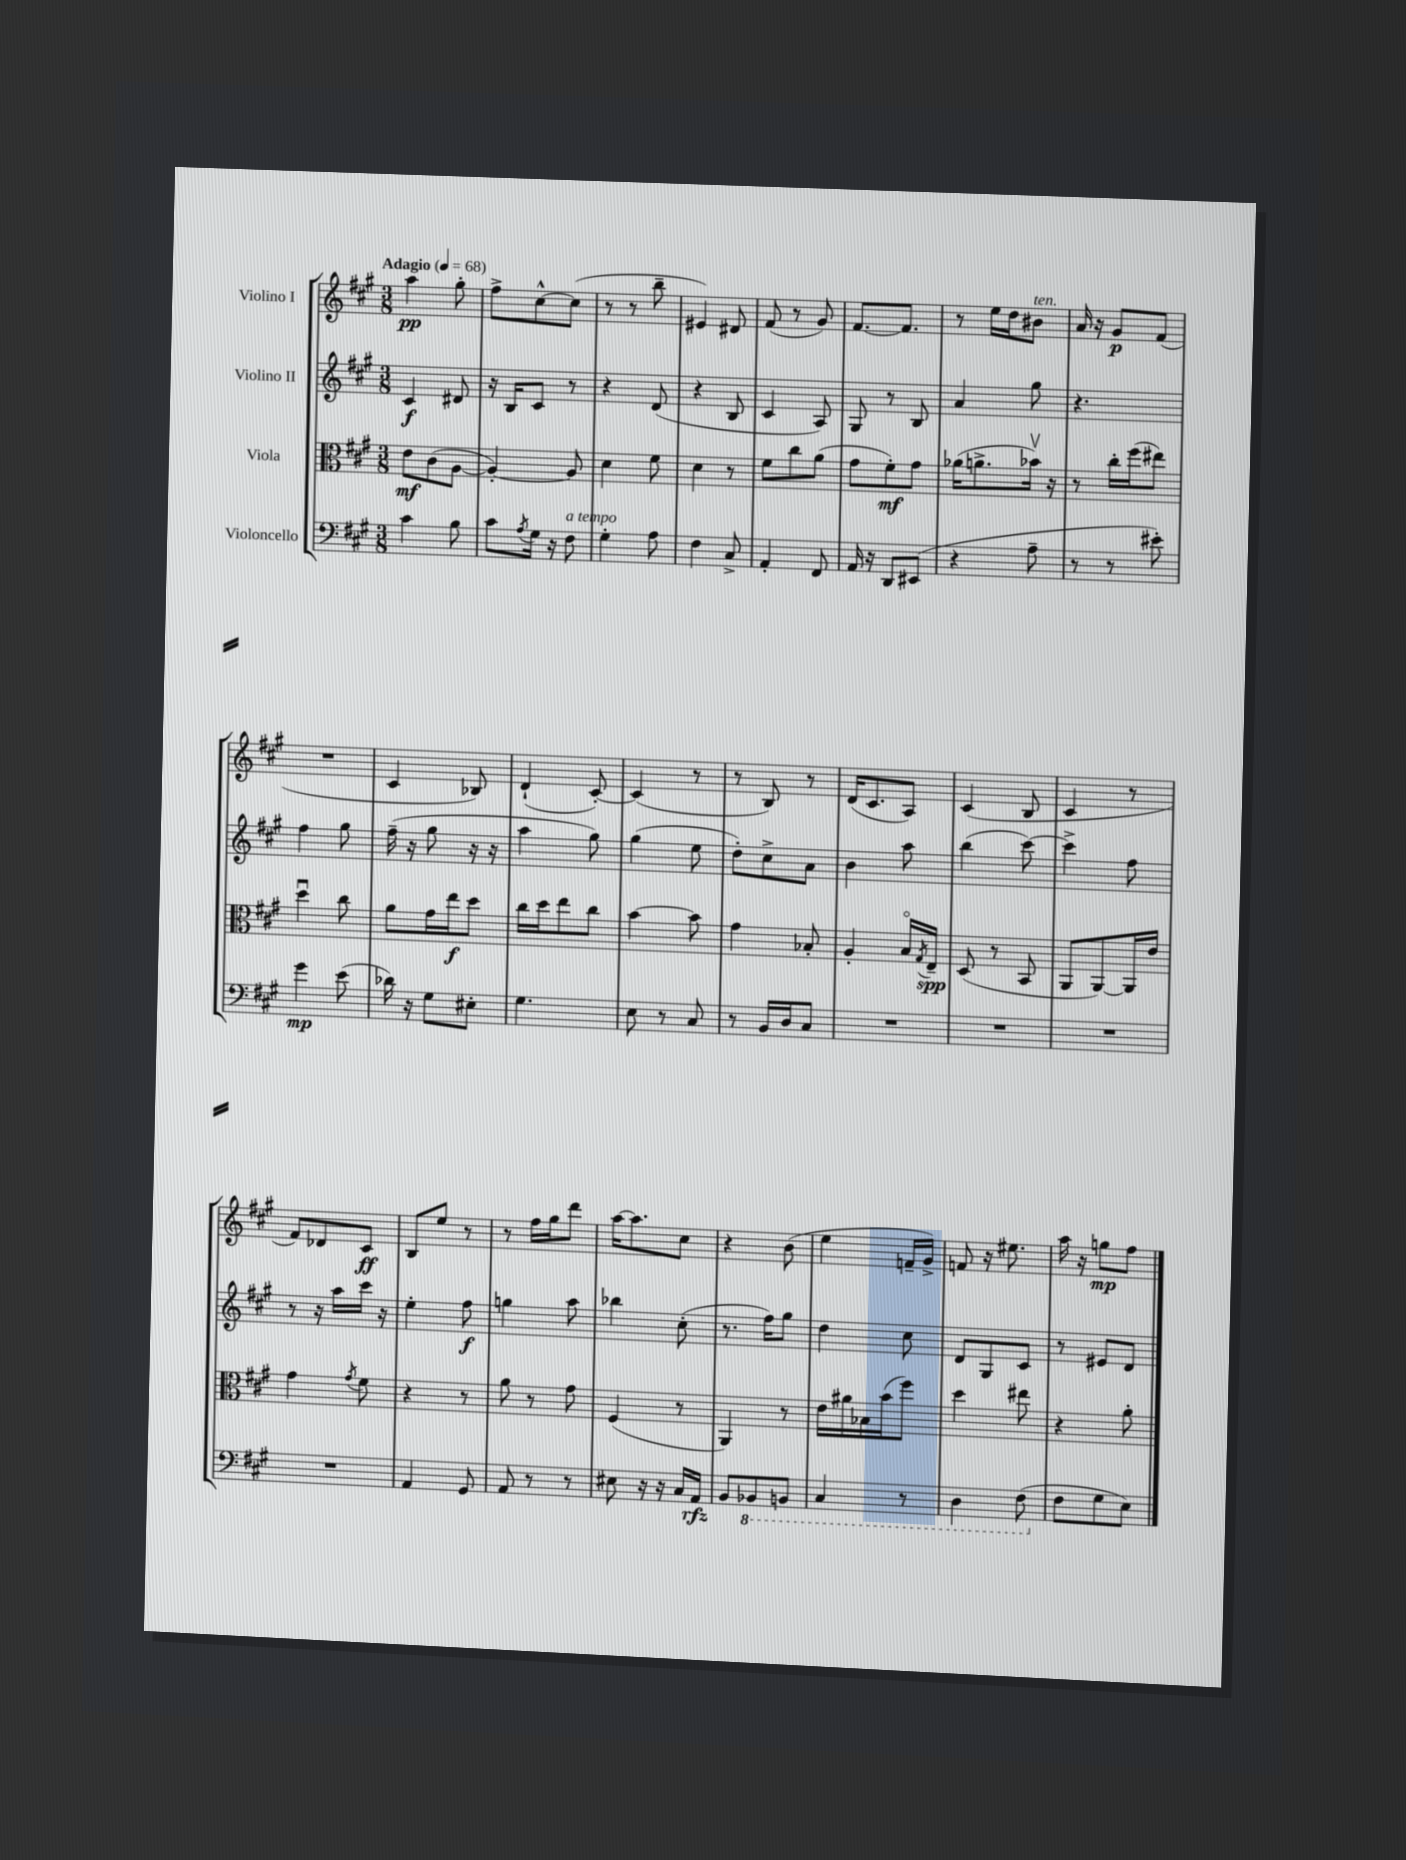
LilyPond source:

<<
\new StaffGroup <<
\new Staff = "s0" \with { instrumentName = "Violino I" } {
    \clef treble \key a \major \numericTimeSignature \time 3/8 \tempo "Adagio" 4 = 68
    a''4\pp gis''8-. |
    fis''8-> cis''8~-^ cis''8( |
    r8 r8 b''8-- |
    eis'4) dis'8 |
    fis'8( r8 gis'8) |
    fis'8.~ fis'8. |
    r8 e''16 d''16 bis'8^\markup { \italic "ten." } |
    a'16 r16 gis'8\p fis'8( |
    R4. |
    cis'4 bes8) |
    d'4-!( cis'8~-.) |
    cis'4( r8 |
    r8 b8) r8 |
    d'16( cis'8. a8) |
    cis'4( b8 |
    cis'4 r8 |
    fis'8) des'8 cis'8\ff |
    b8 e''8 r8 |
    r8 fis''16 gis''16 d'''8 |
    a''16~ a''8. cis''8 |
    r4 b'8( |
    e''4 f'16-- gis'16->) |
    f'8 r16 eis''8. |
    a''16 r16 g''8\mp fis''8 \bar "|." |
}
\new Staff = "s1" \with { instrumentName = "Violino II" } {
    \clef treble \key a \major \numericTimeSignature \time 3/8
    cis'4\f dis'8 |
    r16 b16 cis'8 r8 |
    r4 d'8( |
    r4 b8 |
    cis'4 a8) |
    gis8 r8 b8 |
    a'4 gis''8 |
    r4. |
    fis''4 gis''8 |
    fis''16--( r16 gis''8 r16 r16 |
    a''4 gis''8) |
    gis''4( e''8 |
    d''8-.) cis''8-> a'8 |
    b'4 a''8 |
    b''4( cis'''8~) |
    cis'''4-> fis''8 |
    r8 r16 a''16 cis'''16 r16 |
    e''4-. fis''8\f |
    g''4 a''8 |
    bes''4 cis''8-.( |
    r8. fis''16) gis''8 |
    d''4 cis''8 |
    d'8 gis8 cis'8 |
    r8 eis'8 d'8 \bar "|." |
}
\new Staff = "s2" \with { instrumentName = "Viola" } {
    \clef alto \key a \major \numericTimeSignature \time 3/8
    e'8\mf cis'8( a8~ |
    a4~-.) a8 |
    d'4 fis'8 |
    d'4 r8 |
    fis'8 cis''8 a'8( |
    gis'8 fis'8-.\mf) gis'8 |
    aes'16( a'8.-> bes'16\upbow) r16 |
    r8 cis''16-. fis''16( eis''8) |
    d''4\downbow cis''8 |
    a'8 gis'16 e''16\f d''8 |
    cis''16 d''16 e''8 cis''8 |
    b'4~ b'8 |
    gis'4 bes8-. |
    a4-. b16\flageolet \acciaccatura { gis8 } e16--\spp |
    d8( r8 b,8 |
    a,8 a,8~) a,16 e'16 |
    gis'4 \acciaccatura { gis'8 } fis'8 |
    r4 r8 |
    a'8 r8 gis'8 |
    fis4( r8 |
    a,4) r8 |
    e'16 ais'16 bes16 b'16( fis''8) |
    d''4 eis''8 |
    r4 a'8-. \bar "|." |
}
\new Staff = "s3" \with { instrumentName = "Violoncello" } {
    \clef bass \key a \major \numericTimeSignature \time 3/8
    cis'4 b8 |
    cis'8 \acciaccatura { a8 } gis16 r16 fis8^\markup { \italic "a tempo" } |
    gis4-. a8 |
    fis4 cis8-> |
    a,4-. fis,8 |
    a,16 r16 d,8 eis,8( |
    r4 a8-- |
    r8 r8 eis'8-.) |
    gis'4\mp e'8( |
    des'16) r16 gis8 eis8-. |
    gis4. |
    e8 r8 cis8 |
    r8 b,16 d16 cis8 |
    R4. |
    R4. |
    R4. |
    R4. |
    a,4 gis,8 |
    a,8 r8 r8 |
    eis8 r16 r16 cis16 a,16\rfz |
    b,8 \ottava #-1 bes,,8 b,,8 |
    cis,4 r8 |
    d,4 fis,8( \ottava #0 |
    fis8 gis8 e8) \bar "|." |
}
>>
>>
\layout { \context { \Score \remove "Bar_number_engraver" } }
